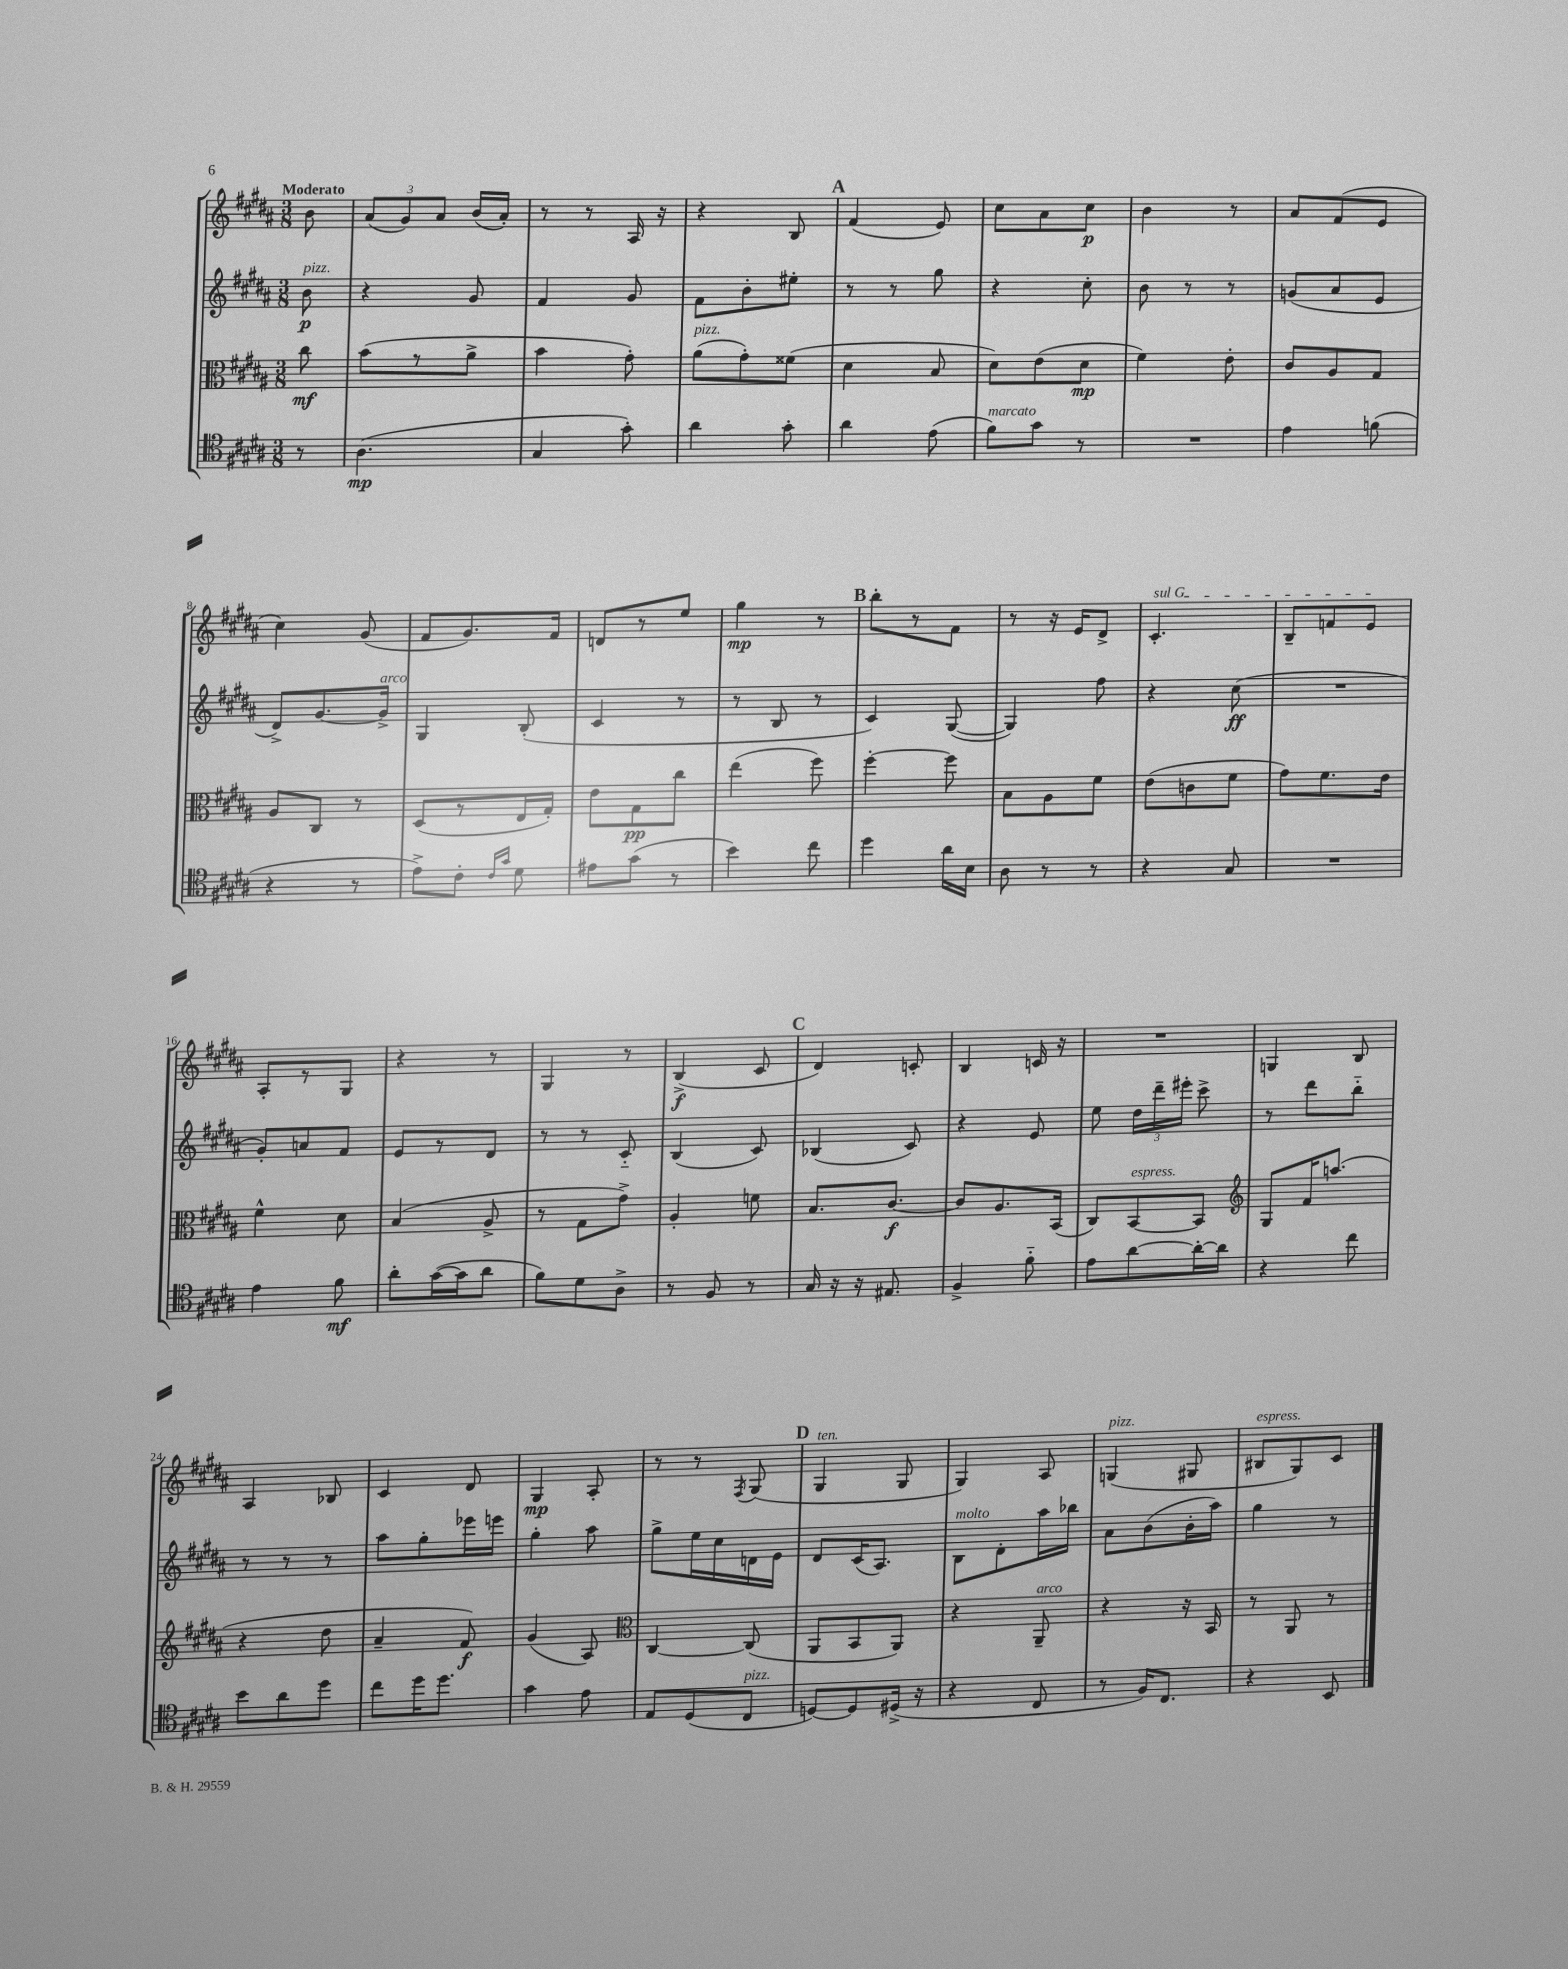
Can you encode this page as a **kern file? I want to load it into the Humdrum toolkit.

**kern	**kern	**kern	**kern
*staff4	*staff3	*staff2	*staff1
*clefC4	*clefC3	*clefG2	*clefG2
*k[f#c#g#d#a#]	*k[f#c#g#d#a#]	*k[f#c#g#d#a#]	*k[f#c#g#d#a#]
*M3/8	*M3/8	*M3/8	*M3/8
8r	8cc#	8b	8b
=	=	=	=
(4.A#	(8b	4r	(12a#
.	.	.	12g#)
.	8r	.	.
.	.	.	12a#
.	8a#^	8g#	(16b
.	.	.	16a#')
=	=	=	=
4G#	4b	4f#	8r
.	.	.	8r
8g#')	8g#')	8g#	16A#
.	.	.	16r
=	=	=	=
4a#	(8a#	8f#	4r
.	8g#')	8b'	.
8g#'	(8f##	8ee#'	8B
=	=	=	=
4a#	4d#	8r	(4f#
.	.	8r	.
(8e	8B	8gg#	8e)
=	=	=	=
8f#)	8d#)	4r	8cc#
8g#	(8e	.	8a#
8r	8d#	8cc#'	8cc#
=	=	=	=
4.r	4f#)	8b	4b
.	.	8r	.
.	8e'	8r	8r
=	=	=	=
4e	8c#	(8g	8a#
.	8A#	8a#	(8f#
(8f	8G#	8e	8e
=	=	=	=
4r	8A#	8d#^)	4cc#)
.	8C#	[8.g#	.
8r	8r	.	(8g#
.	.	16g#^]	.
=	=	=	=
8e^)	(8D#	4G#	8f#
8c#'	8r	.	8.g#)
16qqc#	.	.	.
16qqg#	.	.	.
8d#	16E	(8B'	.
.	16G#')	.	16f#
=	=	=	=
8e#	8e	4c#	8d
(8g#	8G#	.	8r
8r	8cc#	8r	8ee
=	=	=	=
4b)	(4ee	8r	4gg#
.	.	8B	.
8cc#	8ff#)	8r	8r
=	=	=	=
4dd#	[4ff#'	4c#)	8bb'
.	.	.	8r
16a#	8ff#]	([8G#	8f#
16B	.	.	.
=	=	=	=
8A#	8B	4G#])	8r
8r	8A#	.	16r
.	.	.	16e
8r	8f#	8ff#	8d#^
=	=	=	=
4r	(8e	4r	4.c#'
.	8c	.	.
8G#	8f#	(8cc#	.
=	=	=	=
4.r	8g#)	4.r	8B~
.	8.f#	.	8f
.	.	.	8e
.	16e	.	.
=	=	=	=
4e	4f#^^	8g#')	8A#'
.	.	8a	8r
8f#	8d#	8f#	8G#
=	=	=	=
8a#'	(4B	8e	4r
([16g#	.	8r	.
16g#]	.	.	.
8a#	8A#^	8d#	8r
=	=	=	=
8f#)	8r	8r	4G#
8d#	8G#	8r	.
8A#^	8g#^)	8c#'~	8r
=	=	=	=
8r	4A#'	(4B	(4B^
8F#	.	.	.
8r	8f	8c#)	8c#
=	=	=	=
16G#	8.B	(4B-	4d#)
16r	.	.	.
16r	.	.	.
8.E#	[8.c#	.	.
.	.	8c#)	8c'
=	=	=	=
4F#^	8c#]	4r	4B
.	8.A#	.	.
8f#'~	.	8e	16c
.	(16BB	.	16r
=	=	=	=
8e	8C#)	8ee	4.r
[8a#	[8BB	24dd#	.
.	.	24ddd#~	.
.	.	24eee#'	.
16a#'_	8BB]	8ccc#^	.
16a#]	.	.	.
=	=	=	=
*	*clefG2	*	*
4r	8G#	8r	4G
.	16f#	8ddd#	.
.	(8.aa	.	.
8cc#	.	8bb'~	8B
=	=	=	=
8b	4r	8r	4A#
8a#	.	8r	.
8dd#	8dd#	8r	8B-
=	=	=	=
8cc#	4a#~	8aa#	4c#
16dd#	.	8gg#'	.
8.dd#	.	.	.
.	8f#)	16eee-	8d#
.	.	16eee	.
=	=	=	=
4g#	(4g#	4gg#'	4G#
8e	8A#)	8aa#	8A#'
=	=	=	=
*	*clefC3	*	*
8E	[4C#	8gg#^	8r
(8D#	.	16ee	8r
.	.	16cc#	.
.	.	.	8qF#
8C#	(8C#]	16d	(8G#
.	.	16e	.
=	=	=	=
[8D)	8AA#	8d#	4G#
8D]	8BB	(16c#	.
.	.	8.A#)	.
(16D#^	8AA#)	.	8G#
16r	.	.	.
=	=	=	=
4r	4r	8B	4G#)
.	.	8d#'	.
8C#	8AA#~	16aa#	8A#
.	.	16bb-	.
=	=	=	=
8r	4r	8a#	(4G
16F#)	.	(8b	.
8.C#	.	.	.
.	16r	16b'	8G#
.	16BB	16aa#)	.
=	=	=	=
4r	8r	4gg#	8B#
.	8AA#	.	8G#)
8BB	8r	8r	8c#
==	==	==	==
*-	*-	*-	*-
